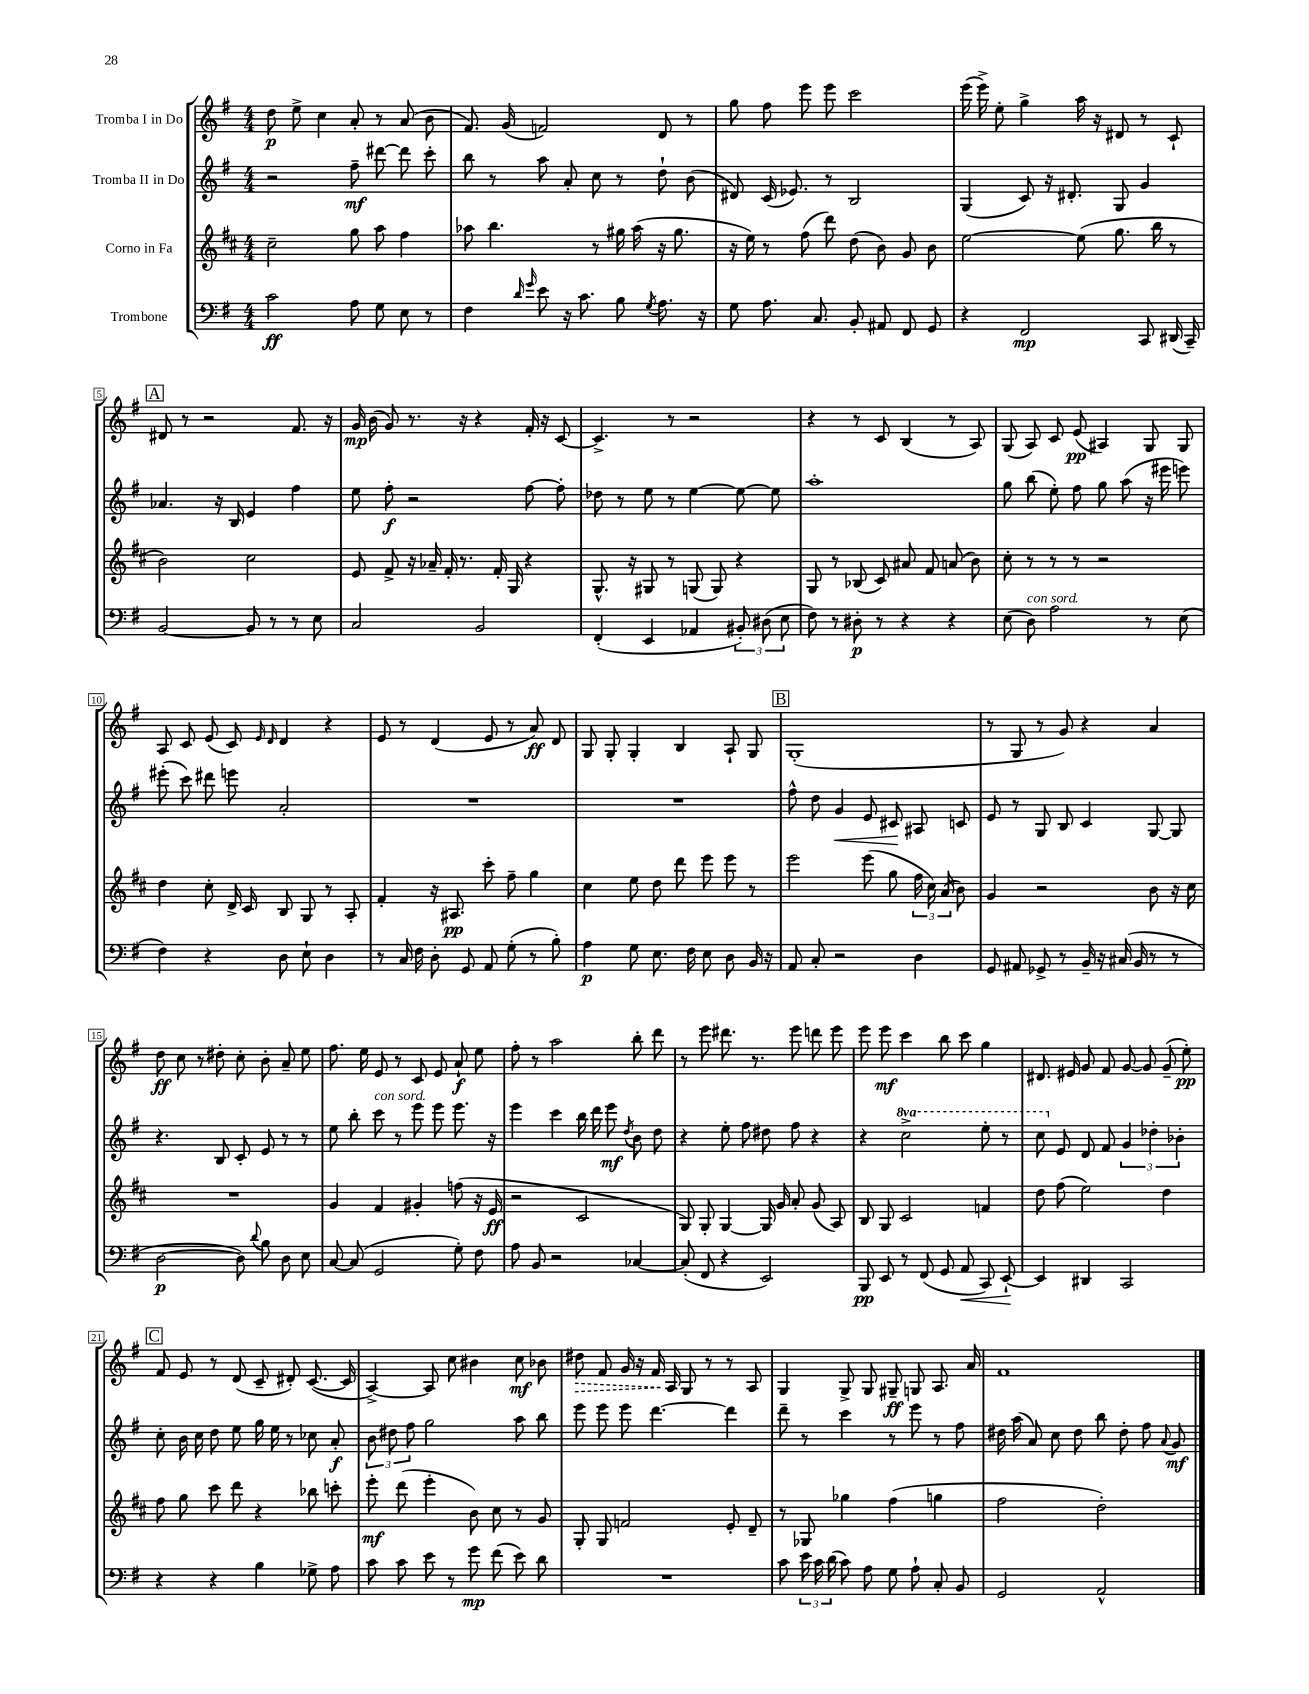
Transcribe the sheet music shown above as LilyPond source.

<<
\new StaffGroup <<
\new Staff = "s0" \with { instrumentName = "Tromba I in Do" } {
    \clef treble \key g \major \numericTimeSignature \time 4/4
    \autoBeamOff d''8\p e''8-> c''4 a'8-. r8 a'8( b'8 |
    fis'8.) g'16( f'2) d'8 r8 |
    g''8 fis''8 e'''8 e'''8 c'''2 |
    e'''16( e'''16->) e''8-. g''4-> a''16 r16 dis'8 r8 c'8-! |
    \mark \markup { \box "A" } dis'8 r8 r2 fis'8. r16 |
    g'16\mp b'16( g'8) r8. r16 r4 fis'16-. r16 c'8~ |
    c'4.-> r8 r2 |
    r4 r8 c'8 b4( r8 a8) |
    g8( a8) c'8 e'8\pp( ais4) g8 g8 |
    a8 c'8 e'8( c'8) \grace { e'16 d'16 } d'4 r4 |
    e'8 r8 d'4( e'8 r8 a'8\ff) d'8 |
    g8 g8-. g4-. b4 a8-! g8 |
    \mark \markup { \box "B" } g1-.( |
    r8 g8 r8 g'8) r4 a'4 |
    d''8\ff c''8 r8 dis''8-. c''8-. b'8-. a'8-- e''8 |
    fis''8. e''16 e'8 r8 c'8 e'8 a'8-!\f e''8 |
    fis''8-. r8 a''2 b''8-. d'''8 |
    r8 e'''8 dis'''8. r8. e'''8 d'''8 e'''8 |
    e'''8 e'''8\mf c'''4 b''8 c'''8 g''4 |
    dis'8. eis'16 g'8 fis'8 g'8~ g'8 g'8--( e''8-.\pp) |
    \mark \markup { \box "C" } fis'8 e'8 r8 d'8( c'8-- dis'8-.) c'8.~( c'16 |
    a4~->) a8 c''8 bis'4 c''8\mf bes'8 |
    \once \override Hairpin.style = #'dashed-line dis''8\> fis'8 g'16 r16 fis'16\! a16 g8 r8 r8 a8 |
    g4 g8-> g8 gis8--\ff g8 a8. a'16 |
    fis'1 \bar "|." |
}
\new Staff = "s1" \with { instrumentName = "Tromba II in Do" } {
    \clef treble \key g \major \numericTimeSignature \time 4/4 \set Staff.ottavationMarkups = #ottavation-simple-ordinals
    \autoBeamOff r2 fis''8--\mf dis'''8~ dis'''8 c'''8-. |
    b''8 r8 a''8 a'8-. c''8 r8 d''8-! b'8( |
    dis'8) c'16( ees'8.) r8 b2 |
    g4( c'8) r16 dis'8.-. g8 g'4 |
    \mark \markup { \box "A" } aes'4. r16 b16 e'4 fis''4 |
    e''8 fis''8-.\f r2 fis''8~ fis''8-. |
    des''8 r8 e''8 r8 e''4~ e''8~ e''8 |
    a''1-. |
    g''8 b''8( e''8-.) fis''8 g''8 a''8( r16 eis'''16 e'''8) |
    eis'''8-.( c'''8) dis'''8 e'''8 a'2-. |
    R1 |
    R1 |
    \mark \markup { \box "B" } fis''8-^ d''8 g'4\< e'8 cis'8\! ais8 c'8 |
    e'8 r8 g8 b8 c'4 g8~ g8 |
    r4. b8 c'8-. e'8 r8 r8 |
    e''8 b''8-. c'''8^\markup { \italic "con sord." } r8 e'''8 e'''8 e'''8. r16 |
    e'''4 c'''4 b''16 d'''16 e'''8\mf \acciaccatura { d''8 } b'8 d''8 |
    r4 e''8-. fis''8 dis''8 fis''8 r4 |
    r4 \ottava #1 c'''2-> e'''8-. r8 |
    c'''8 \ottava #0 e'8 d'8 fis'8 \tuplet 3/2 { g'4 des''4-. bes'4-. } |
    \mark \markup { \box "C" } c''8-. b'16 c''16 d''8 e''8 g''16 e''16 r8 ces''8 a'8-.\f |
    \tuplet 3/2 { b'8 dis''8 fis''8 } g''2 a''8 b''8 |
    e'''8 e'''8 e'''8 d'''4.~ d'''4 |
    d'''8-- r8 c'''4 r8 e'''8 r8 fis''8 |
    dis''16 a''16( a'8) c''8 dis''8 b''8 dis''8-. fis''8 \appoggiatura { a'8 } g'8\mf \bar "|." |
}
\new Staff = "s2" \with { instrumentName = "Corno in Fa" } {
    \clef treble \key d \major \numericTimeSignature \time 4/4
    \autoBeamOff cis''2-- g''8 a''8 fis''4 |
    aes''8 b''4. r8 gis''16 aes''16( r16 gis''8. |
    r16 e''16) r8 fis''8( d'''8) d''8( b'8) g'8 b'8 |
    e''2~ e''8( g''8. b''16 r8 |
    \mark \markup { \box "A" } b'2) cis''2 |
    e'8 fis'8-> r16 aes'16-- fis'16-. r8. fis'16-. g16 r4 |
    g8.-^ r16 gis8 r8 g8( g8) r4 |
    g8 r8 bes8( cis'8) ais'8 fis'8 a'8( b'8) |
    cis''8-. r8 r8 r8 r2 |
    d''4 cis''8-. d'16-> cis'16 b8 g8 r8 a8-. |
    fis'4-. r16 ais8.\pp cis'''8-. fis''8-- g''4 |
    cis''4 e''8 d''8 d'''8 e'''8 e'''8 r8 |
    \mark \markup { \box "B" } e'''2 e'''8( g''8 \tuplet 3/2 { fis''16 cis''16) a'16( } b'8) |
    g'4 r2 b'8 r16 cis''16 |
    R1 |
    g'4 fis'4 gis'4-. f''8( r16 e'16\ff |
    r2 cis'2 |
    g8) g8-. g4~ g16 g'16 a'8-. g'8( a8) |
    b8 g8 cis'2 f'4 |
    d''8 fis''8( e''2) d''4 |
    \mark \markup { \box "C" } fis''8 g''8 cis'''8 d'''8 r4 bes''8 c'''8-. |
    e'''8-.\mf d'''8( e'''4-. b'8) cis''8 r8 g'8 |
    g8-. g8 f'2 e'8-. d'8-- |
    r8 ges8 ges''4 fis''4( g''4 |
    fis''2 d''2-.) \bar "|." |
}
\new Staff = "s3" \with { instrumentName = "Trombone" } {
    \clef bass \key g \major \numericTimeSignature \time 4/4
    \autoBeamOff c'2\ff a8 g8 e8 r8 |
    fis4 \grace { d'16 g'16 } e'8 r16 c'8. b8 \acciaccatura { g8 } a8. r16 |
    g8 a8. c8. b,8-. ais,8 fis,8 g,8 |
    r4 fis,2\mp c,8 dis,16( c,16--) |
    \mark \markup { \box "A" } b,2~ b,8 r8 r8 e8 |
    c2 b,2 |
    fis,4-.( e,4 aes,4 \tuplet 3/2 { bis,8-.) dis8( e8 } |
    fis8) r8 dis8-.\p r8 r4 r4 |
    e8( d8^\markup { \italic "con sord." }) a2 r8 e8( |
    fis4) r4 d8 e8-! d4 |
    r8 c16 fis16 d8-. g,8 a,8 g8-.( r8 b8-.) |
    a4\p g8 e8. fis16 e8 d8 b,16 r16 |
    \mark \markup { \box "B" } a,8 c8-. r2 d4 |
    g,8 ais,8 ges,8-> r8 b,16-- r16 cis16( b,16 r8 r8 |
    d2~\p d8) \appoggiatura { d'8 } b8 d8 e8 |
    c8~ c8( g,2 g8-.) fis8 |
    a8 b,8 r2 ces4~ |
    ces8-.( fis,8 r4 e,2) |
    b,,8\pp e,8 r8 fis,8( g,8 a,8\< c,8) e,8~-!\! |
    e,4 dis,4 c,2 |
    \mark \markup { \box "C" } r4 r4 b4 ges8-> a8 |
    c'8 c'8 e'8 r8 g'8\mp fis'8( e'8) d'8 |
    R1 |
    c'8 \tuplet 3/2 { e'16 c'16 d'16( } c'8) a8 g8 a8-! c8-. b,8 |
    g,2 a,2-^ \bar "|." |
}
>>
>>
\layout { \context { \Score \override BarNumber.stencil = #(make-stencil-boxer 0.1 0.3 ly:text-interface::print) } }
